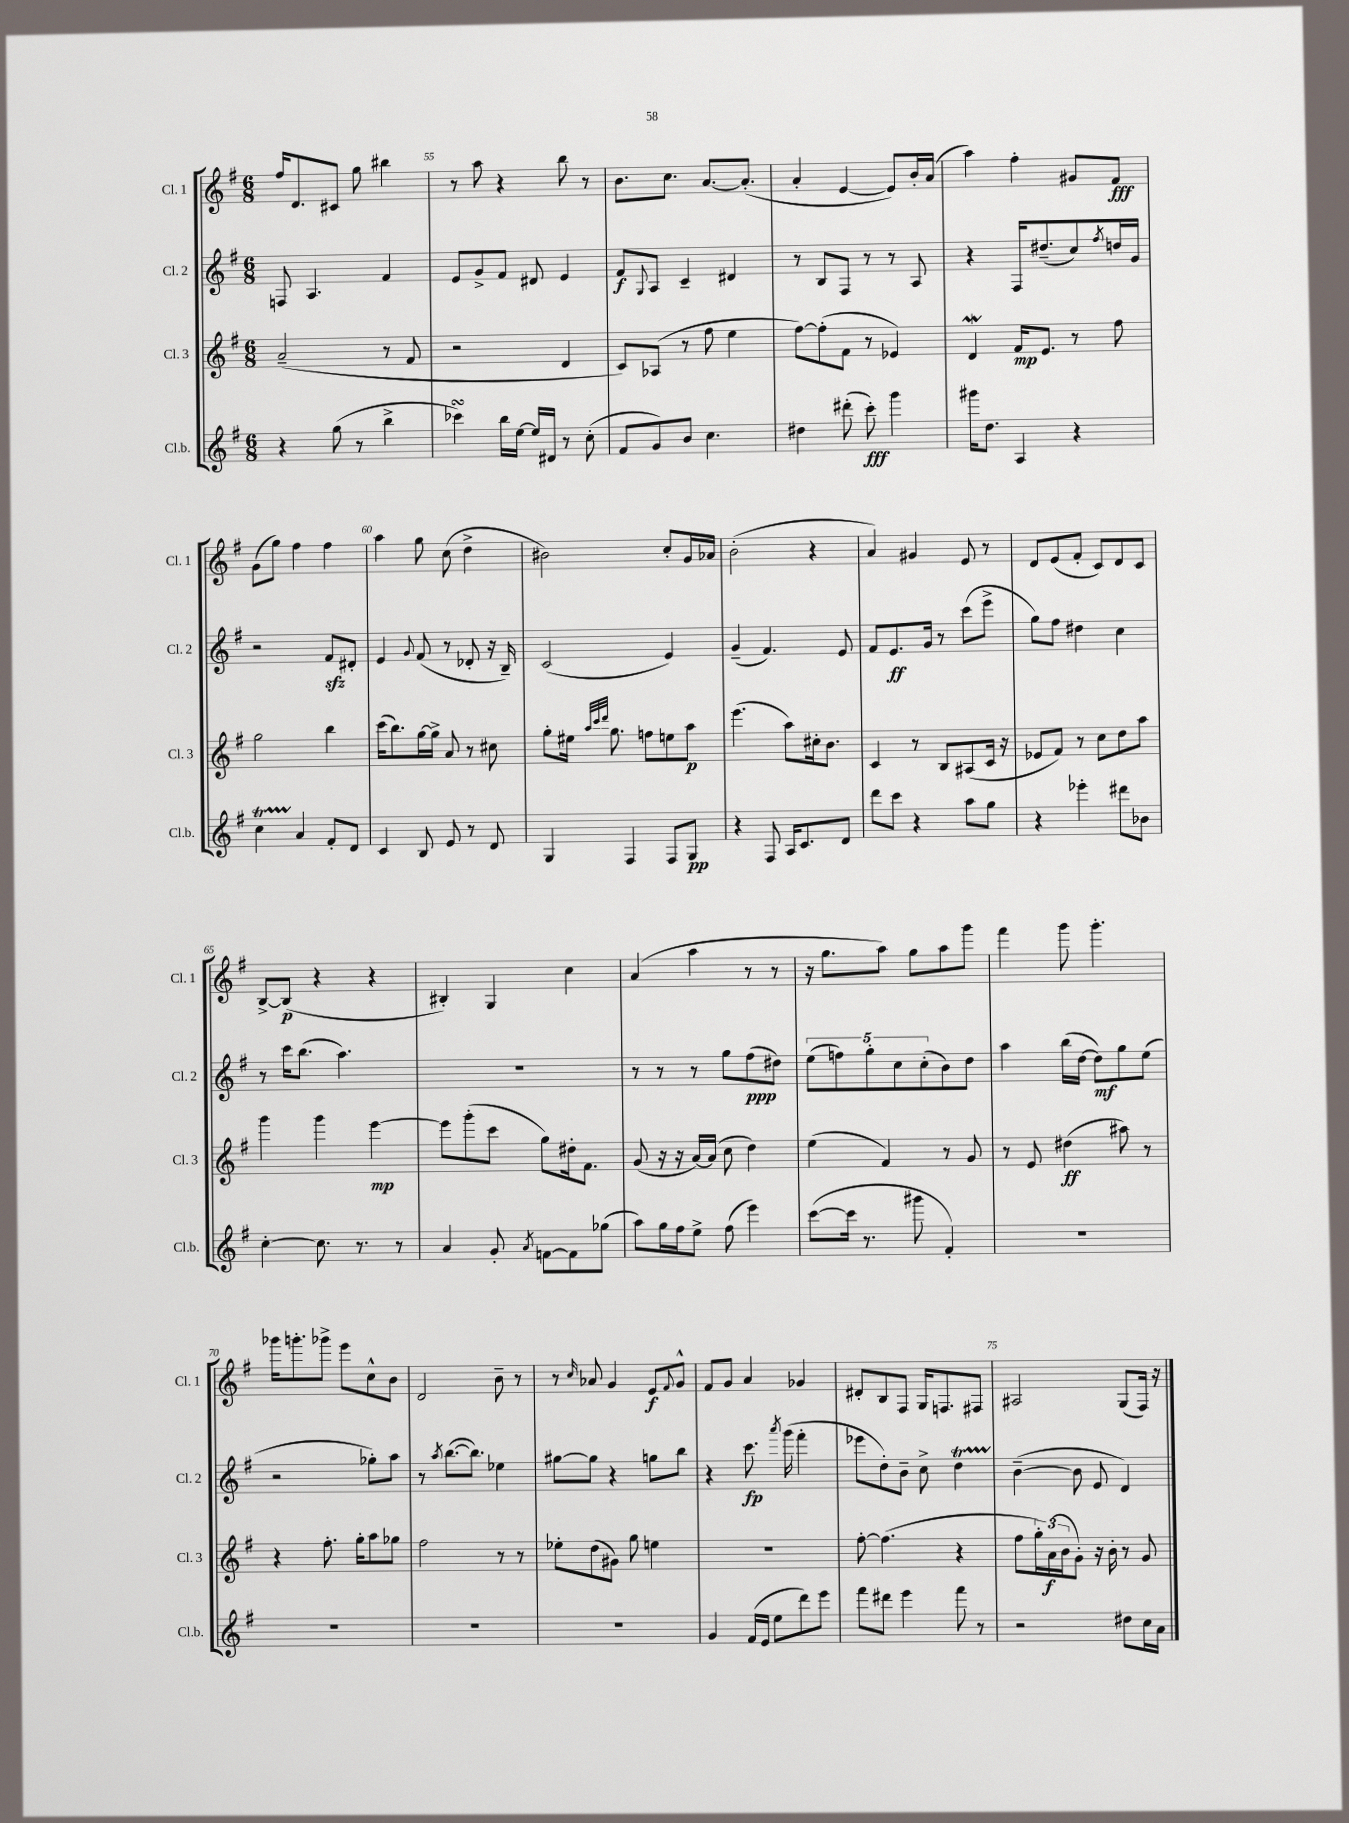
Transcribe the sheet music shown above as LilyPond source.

<<
\new StaffGroup <<
\new Staff = "s0" \with { instrumentName = "Cl. 1" shortInstrumentName = "Cl. 1" } {
    \clef treble \key g \major \numericTimeSignature \time 6/8
    fis''16 d'8. cis'8 g''8 bis''4 |
    r8 a''8 r4 b''8 r8 |
    b'8. c''8. a'8.~ a'8.-.( |
    a'4-. e'4~ e'8) b'16-. a'16( |
    a''4) fis''4-. gis'8 fis'8\fff |
    g'8( g''8) fis''4 fis''4 |
    a''4 g''8 c''8( d''4-> |
    bis'2) c''8-. g'16 aes'16 |
    b'2-.( r4 |
    a'4) gis'4 e'8 r8 |
    d'8 e'8( fis'8-. c'8) d'8 c'8 |
    b8~-> b8\p( r4 r4 |
    bis4-.) g4 c''4 |
    a'4( a''4 r8 r8 |
    r16 g''8. a''8) g''8 a''8 g'''8 |
    fis'''4 g'''8 g'''4.-. |
    ges'''16 g'''8.-. ges'''8-> e'''8 c''8-^ b'8 |
    d'2 b'8-- r8 |
    r8 \grace { c''16 } aes'8 g'4 e'8\f \appoggiatura { fis'8 } g'8-^ |
    fis'8 g'8 a'4 ges'4 |
    dis'8-. b8 fis8 g16 f8. fis8 |
    ais2 g8( fis16) r16 \bar "|." |
}
\new Staff = "s1" \with { instrumentName = "Cl. 2" shortInstrumentName = "Cl. 2" } {
    \clef treble \key g \major \numericTimeSignature \time 6/8
    f8 a4. fis'4 |
    e'8 g'8-> fis'8 dis'8 e'4 |
    fis'8\f \appoggiatura { g8 } a8 c'4-- dis'4 |
    r8 b8 fis8 r8 r8 a8 |
    r4 fis16 dis''8.--( c''8) \acciaccatura { fis''8 } d''16 g'16 |
    r2 fis'8\sfz dis'8-. |
    e'4 \appoggiatura { g'8 } fis'8( r8 des'8-. r16 b16--) |
    c'2( e'4) |
    g'4--( fis'4.) e'8 |
    fis'8 e'8.\ff g'16 r8 c'''8( e'''8-> |
    g''8) fis''8 dis''4 c''4 |
    r8 c'''16 b''8.( a''4.) |
    R2. |
    r8 r8 r8 g''8 fis''8\ppp( dis''8) |
    \tuplet 5/4 { e''8( f''8) g''8-. c''8 c''8-.( } b'8) d''8 |
    a''4 b''16( d''16~ d''8\mf) g''8 e''8( |
    r2 ges''8-.) a''8 |
    r8 \acciaccatura { a''8 } b''8.~( b''8.) ees''4 |
    gis''8~ gis''8 r4 g''8 b''8 |
    r4 c'''8.\fp \acciaccatura { a'''8 } g'''16( fis'''4-. |
    ees'''8 d''8-.) b'8-- c''8-> d''4\startTrillSpan |
    b'4~--\stopTrillSpan( b'8 e'8 d'4) \bar "|." |
}
\new Staff = "s2" \with { instrumentName = "Cl. 3" shortInstrumentName = "Cl. 3" } {
    \clef treble \key g \major \numericTimeSignature \time 6/8
    a'2--( r8 fis'8 |
    r2 d'4 |
    c'8) aes8( r8 fis''8 e''4 |
    fis''8~) fis''8-.( fis'8 r8 ees'4) |
    d'4\mordent fis'16\mp e'8. r8 fis''8 |
    g''2 b''4 |
    c'''16( b''8.) g''16~ g''16-> a'8 r8 cis''8 |
    g''8-. eis''16 \grace { a''32 c'''32 d'''32 } g''8. f''8 e''8 a''8\p |
    e'''4.( a''8) cis''16-. b'8. |
    c'4 r8 b8 ais8( c'16 r16 |
    ees'8 fis'8) r8 c''8 d''8 a''8 |
    g'''4 g'''4 e'''4~\mp |
    e'''8 g'''8-.( c'''8 g''8) dis''16-. fis'8. |
    g'8( r16 r16 a'16~) a'16( c''8 d''4) |
    e''4( fis'4) r8 g'8 |
    r8 e'8 dis''4\ff( ais''8) r8 |
    r4 fis''8.-. g''16-. a''8 ges''8 |
    fis''2 r8 r8 |
    ees''8-. d''8( gis'8) g''8 e''4 |
    R2. |
    fis''8~-. fis''4.( r4 |
    fis''8 \tuplet 3/2 { g''16-.) a'16\f( b'16 } g'8-.) r16 b'16-. r8 g'8 \bar "|." |
}
\new Staff = "s3" \with { instrumentName = "Cl.b." shortInstrumentName = "Cl.b." } {
    \clef treble \key g \major \numericTimeSignature \time 6/8
    r4 g''8( r8 b''4-> |
    ces'''4\turn) b''16 e''16~ e''16 dis'16 r8 c''8-.( |
    fis'8 g'8) b'8 c''4. |
    dis''4 dis'''8-.( c'''8-.\fff) g'''4 |
    gis'''16 d''8. a4 r4 |
    c''4\startTrillSpan a'4\stopTrillSpan fis'8-. d'8 |
    c'4 b8 e'8 r8 d'8 |
    g4 fis4 fis8 g8\pp |
    r4 fis8 a16 c'8. d'8 |
    d'''8 c'''8 r4 a''8 g''8 |
    r4 ees'''4-. dis'''8 bes'8 |
    c''4~-. c''8. r8. r8 |
    a'4 g'8-. \acciaccatura { a'8 } f'8~ f'8 ges''8( |
    a''8) g''16 fis''16 e''8-> fis''8( e'''4) |
    c'''8~( c'''16 r8. gis'''8 fis'4-.) |
    R2. |
    R2. |
    R2. |
    R2. |
    g'4 fis'16( e'16 e''8 d'''8) e'''8 |
    fis'''8 dis'''8 e'''4 fis'''8 r8 |
    r2 dis''8 c''16 a'16 \bar "|." |
}
>>
>>
\layout { \context { \Score currentBarNumber = #54 \override BarNumber.break-visibility = ##(#f #t #t) barNumberVisibility = #(every-nth-bar-number-visible 5) } }
